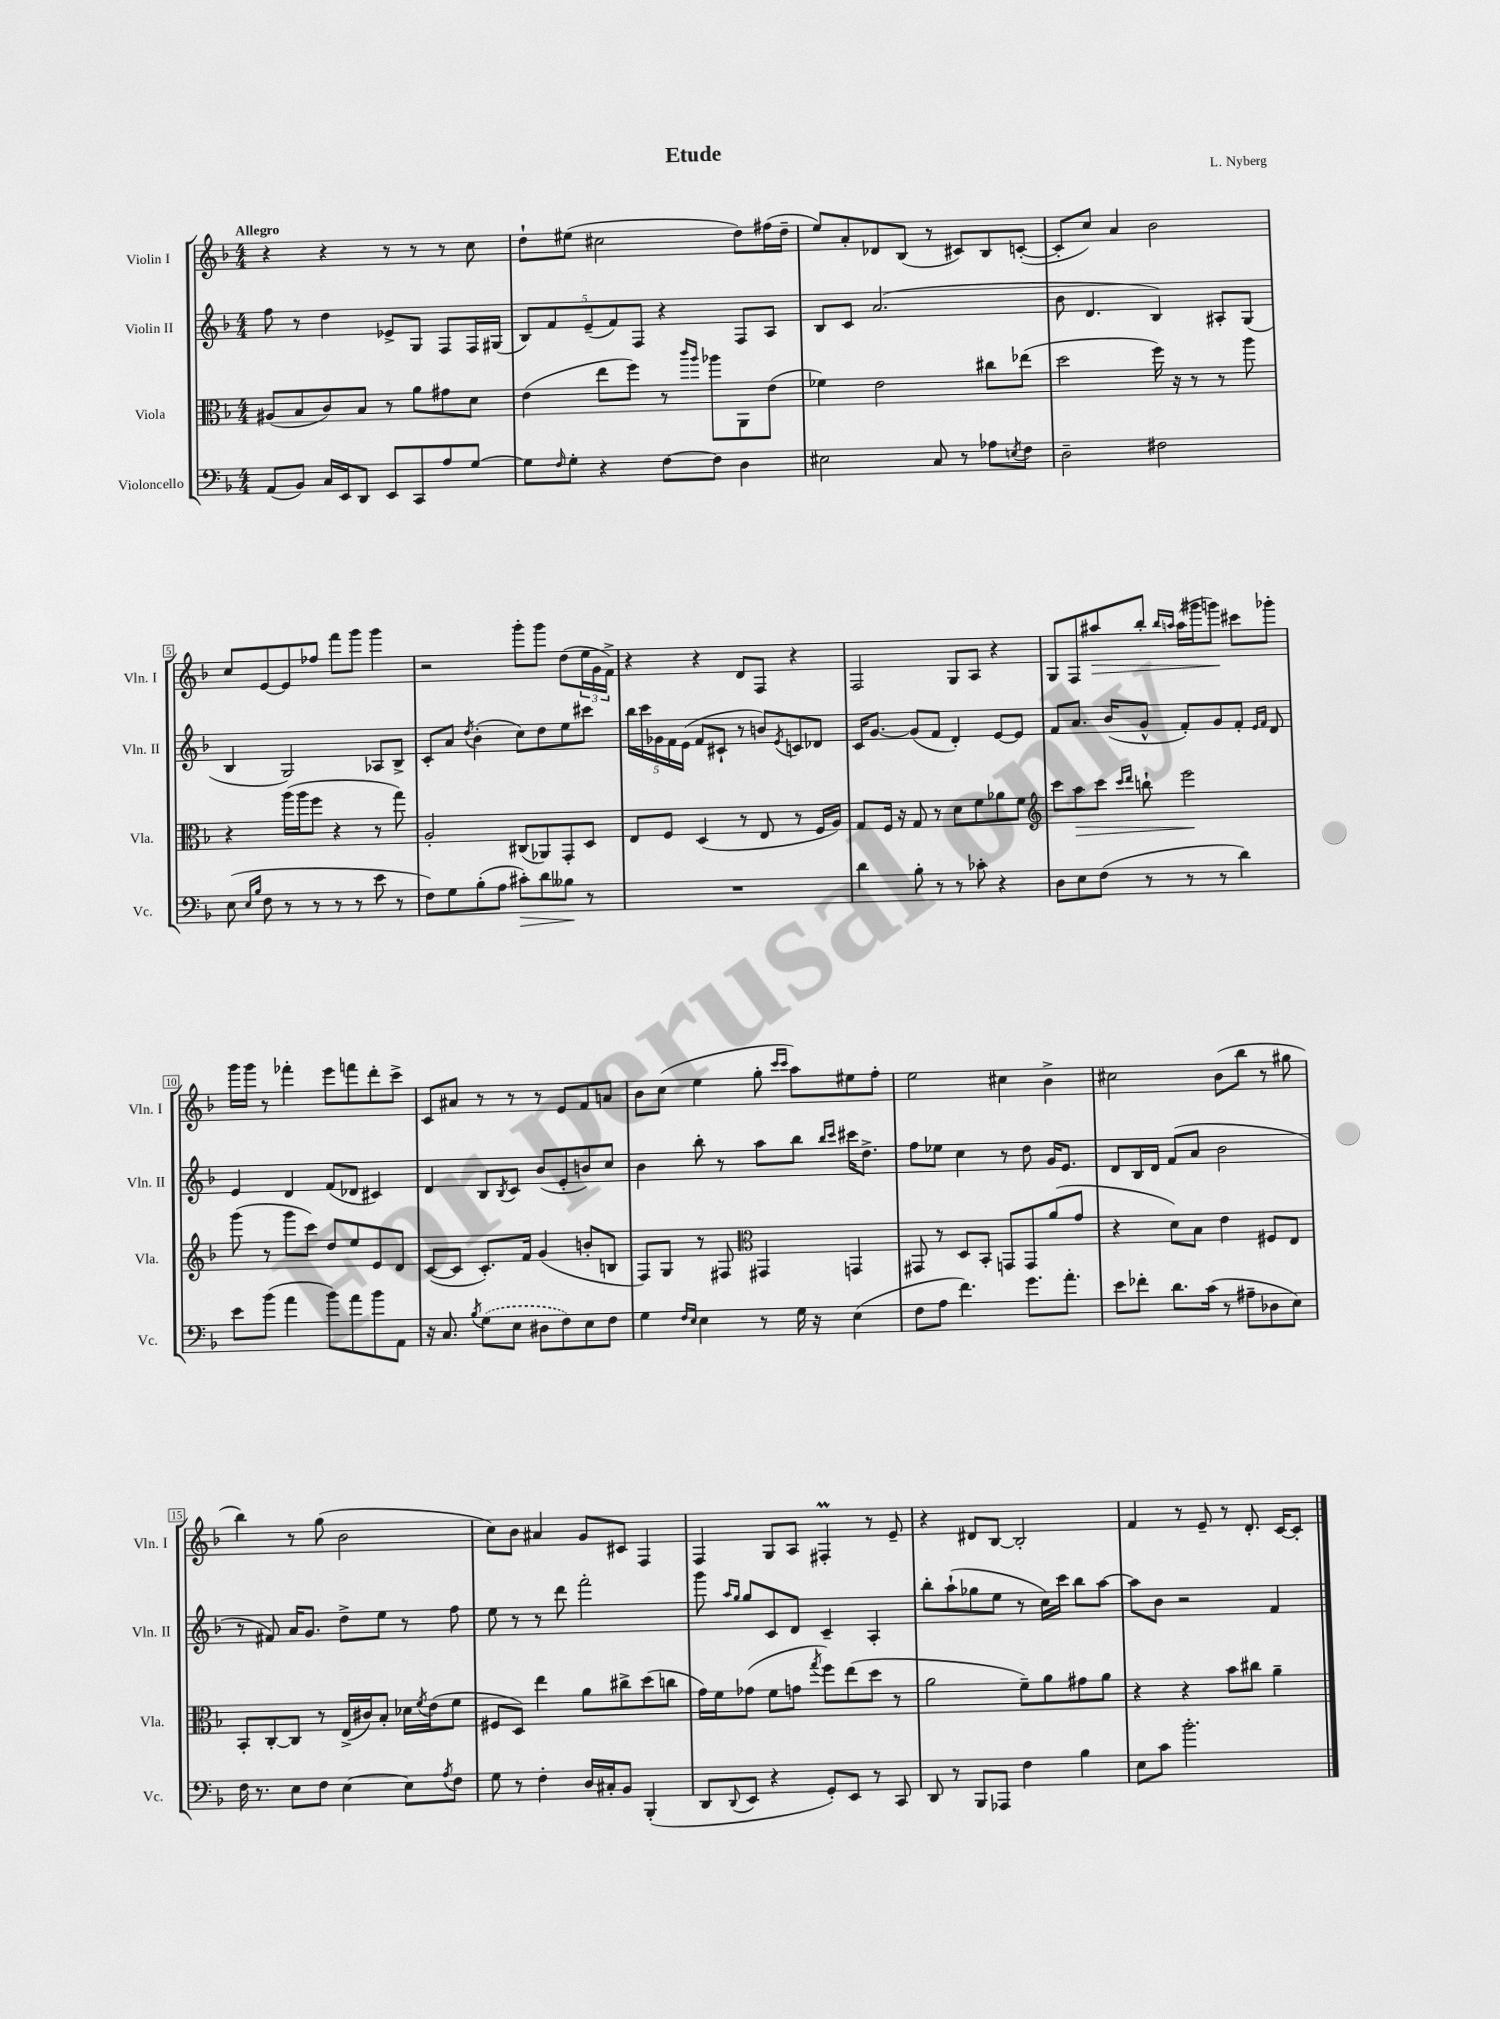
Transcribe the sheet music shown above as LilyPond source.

\header { title = "Etude" composer = "L. Nyberg" }
<<
\new StaffGroup <<
\new Staff = "s0" \with { instrumentName = "Violin I" shortInstrumentName = "Vln. I" } {
    \clef treble \key f \major \numericTimeSignature \time 4/4 \tempo "Allegro"
    r4 r4 r8 r8 r8 c''8 |
    d''8-! eis''8( cis''2 d''8) fis''16( d''16-- |
    e''8) a'8-. des'8 bes8( r8 cis'8) bes8 c'8~-.( |
    c'8-. c''8) a'4 bes'2 |
    c''8 e'8~ e'8 fes''8 f'''8 g'''8 g'''4 |
    r2 g'''8-. g'''8 d''8( \tuplet 3/2 { e''16 g'16 f'16->) } |
    r4 r4 d'8 f8 r4 |
    f2 g8 a8 r4 |
    g8 f8 ais''8\> bes''8-. \grace { bes''16 a''16 } a''16( gis'''16 g'''8\!) cis'''8 ges'''8-. |
    g'''16 g'''16 r8 fes'''4-. e'''8 f'''8 d'''8-. c'''8-> |
    c'8 ais'8 r8 r8 r8 e'8 f'8 a'8 |
    bes'8 c''8( e''4 g''8-. \grace { c'''16 c'''16 } a''8) eis''8 f''8-. |
    e''2 cis''4 bes'4-> |
    cis''2 bes'8( bes''8 r8 gis''8 |
    bes''4) r8 g''8( bes'2 |
    c''8) bes'8 ais'4 g'8 cis'8 f4 |
    f4 g8 a8 fis4-.\prall r8 e'8-- |
    r4 dis'8 bes8~ bes2-. |
    f'4 r8 e'8-- r8 d'8.-. c'16~ c'8-. \bar "|." |
}
\new Staff = "s1" \with { instrumentName = "Violin II" shortInstrumentName = "Vln. II" } {
    \clef treble \key f \major \numericTimeSignature \time 4/4
    f''8 r8 d''4 ees'8-> g8 f8 f16 gis16( |
    \tuplet 5/4 { bes8) f'8 e'8--( f'8) f8 } r4 f8 a8 |
    bes8 c'8 a'2.( |
    bes'8 d'4. bes4) ais8-. g8( |
    bes4 g2) aes8 bes8-> |
    c'8-. a'8 \acciaccatura { d''8 } bes'4-.( c''8) d''8 e''8 cis'''8 |
    \tuplet 5/4 { bes''16 c'''16 ges'16 f'16 e'16( } f'8 cis'8-! r8 b'8) \acciaccatura { e'8 } c'8 des'8 |
    c'16 g'8.~ g'8( f'8 d'4-.) e'8~ e'8 |
    f'8 a'8. bes'16( g'8-^ f'8-.) g'8 f'8-. \grace { e'16 f'16 } d'8 |
    e'4 d'4 f'8( des'8 cis'4) |
    d'4 bes8 \acciaccatura { bes8 } c'8 bes'8( e'8-. b'8) c''8 |
    bes'4 bes''8-. r8 a''8 bes''8 \grace { bes''16 c'''16 } cis'''16 d''8.-> |
    f''8 ees''8 c''4 r8 d''8 g'16 e'8. |
    d'8 bes16 d'16 f'8( a'8 bes'2 |
    r8 fis'8) a'16 g'8. d''8-> e''8 r8 f''8 |
    e''8 r8 r8 d'''8 f'''2-. |
    g'''8 \grace { a''16 g''16 } g''8 c'8 d'8 c'4-- a4-. |
    bes''8-. a''8-!( ges''8 e''8 r8 c''16) c'''16 bes''8 a''8~ |
    a''8 bes'8 r2 f'4 \bar "|." |
}
\new Staff = "s2" \with { instrumentName = "Viola" shortInstrumentName = "Vla." } {
    \clef alto \key f \major \numericTimeSignature \time 4/4
    ais8( bes8 c'8) bes8 r8 a'8 gis'8 d'8 |
    e'4( e''8 f''8) r8 \grace { c'''16 a''16 } aes''8 a,8 e'8( |
    fes'4) e'2 cis''8 ees''8( |
    d''2 f''16) r16 r8 r8 a''8 |
    r4 a''16( a''16 f''8 r4 r8 g''8) |
    a2-. cis8( aes,8) g,8-. d8 |
    e8 f8 d4( r8 e8 r8 f16 a16) |
    g8 f16 r16 g8 r8 d'8 f'8 aes'8 f'8 |
    \clef treble c'''8 a''8\> c'''8 \grace { c'''16 d'''16 } b''8-! e'''2\! |
    g'''8( r8 g'''8 c'''8) d''8 e''8 e'8 d'8 |
    c'8~( c'8 c'8.-.) f'16 g'4( b'8-. b8 |
    f8) g8 r8 fis8 \clef alto gis,4 g,4 |
    gis,8 r8 d8 bes,8-. g,8 g,8 a'8( g'8 |
    r4 d'8) bes8 e'4 fis8 e8 |
    bes,8-. c8~-. c8 r8 e16->( cis'16) bes8-. des'16 \acciaccatura { f'8 } e'16( f'8 |
    fis8 d8) e''4 a'8 cis''8-> d''8( c''8 |
    g'16) f'16 ges'8( f'8 g'8 \acciaccatura { g''8 } f''8) e''8( d''8 r8 |
    a'2 f'8--) a'8 gis'8 a'8 |
    r4 r4 bes'8 cis''8 a'4-- \bar "|." |
}
\new Staff = "s3" \with { instrumentName = "Violoncello" shortInstrumentName = "Vc." } {
    \clef bass \key f \major \numericTimeSignature \time 4/4
    a,8( bes,8) c16 e,16 d,8 e,8 c,8 a8 g8~ |
    g8 \grace { f16 } g8-. r4 f8~ f8 d4 |
    eis2 c8 r8 aes8 \acciaccatura { e8 } f8 |
    d2-- fis2 |
    e8( \grace { e16 bes16 } f8 r8 r8 r8 r8 e'8 r8 |
    f8) g8 bes8-.( a8 cis'8-.\>) d'8 beses8\! r8 |
    R1 |
    d'4 bes8-. r8 r8 ces'8-. r4 |
    d8 e8 f8( r8 r8 r8 d'4) |
    e'8 bes'8( a'4 bes'8) a'8 bes'8 a,8 |
    r16 c8. \acciaccatura { bes8 } \once \slurDashed g8( e8 dis8 f8) e8 f8 |
    g4 \grace { f16 e16 } e4 r8 g16 r16 e4( |
    f8 a8 f'4.) g'8. a'8.-. |
    e'8 fes'8-. d'8. c'16( r8 ais8-- des8 e8) |
    f16 r8. e8 f8 e4~ e8 \acciaccatura { a8 } f8 |
    g8 r8 f4-. d16 cis16-. bes,8 bes,,4-.( |
    d,8 \appoggiatura { d,8 } e,8 r4 g,8-.) e,8 r8 c,8 |
    d,8 r8 bes,,8 aes,,8 f4 bes4 |
    e8 c'8 bes'2.-. \bar "|." |
}
>>
>>
\layout { \context { \Score \override BarNumber.stencil = #(make-stencil-boxer 0.1 0.3 ly:text-interface::print) } }
